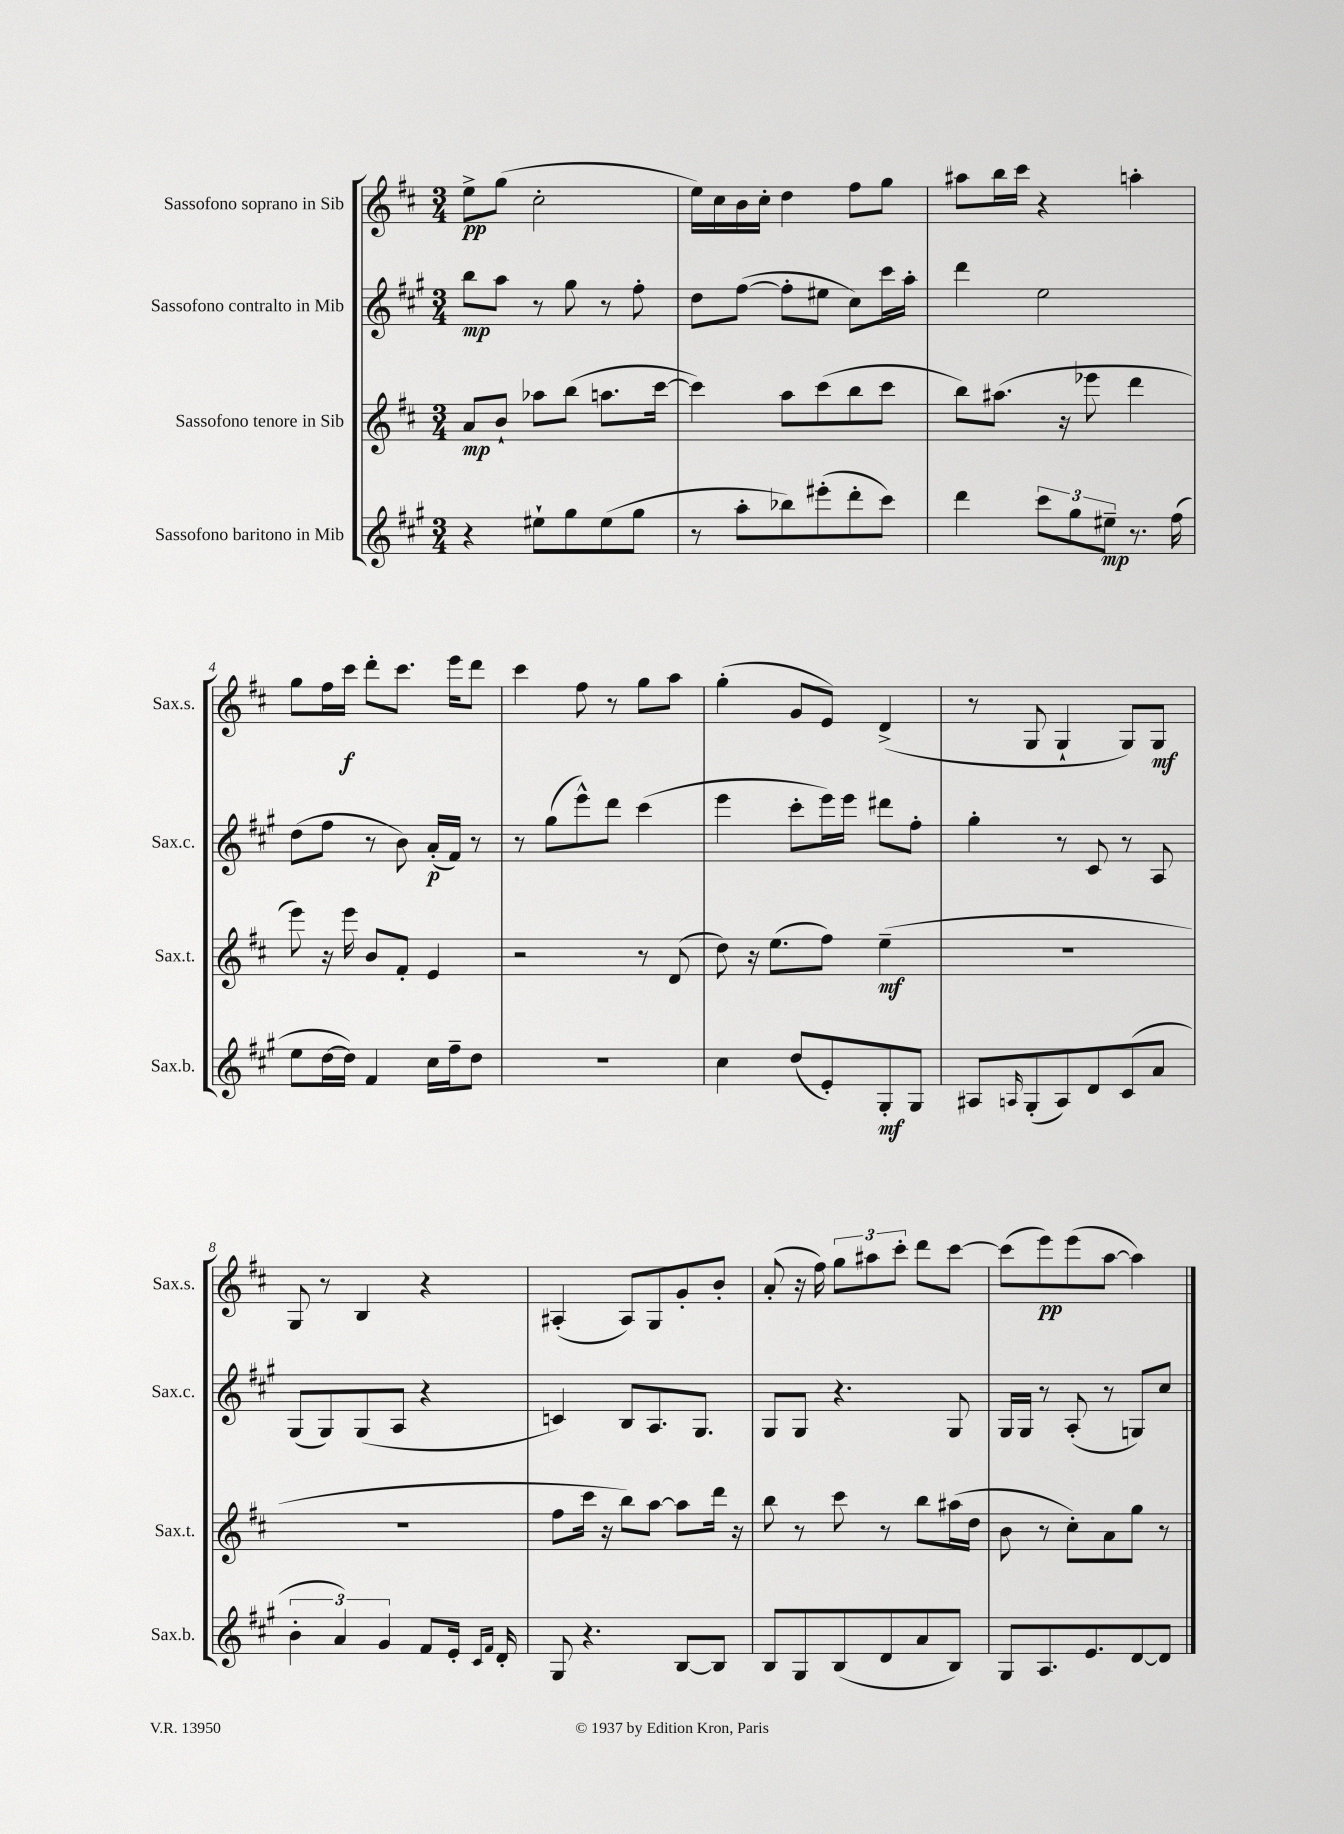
<<
\new StaffGroup <<
\new Staff = "s0" \with { instrumentName = "Sassofono soprano in Sib" shortInstrumentName = "Sax.s." } {
    \clef treble \key d \major \numericTimeSignature \time 3/4
    e''8->\pp g''8( cis''2-. |
    e''16) cis''16 b'16 cis''16-. d''4 fis''8 g''8 |
    ais''8 b''16 cis'''16 r4 a''4-. |
    g''8 fis''16 cis'''16\f d'''8-. cis'''8. e'''16 d'''8 |
    cis'''4 fis''8 r8 g''8 a''8 |
    g''4-.( g'8 e'8) d'4->( |
    r8 g8 g4-! g8) g8\mf |
    g8 r8 b4 r4 |
    ais4-.( ais8) g8 g'8-. b'8-. |
    a'8-.( r16 fis''16) \tuplet 3/2 { g''8 ais''8 cis'''8-. } d'''8 cis'''8~ |
    cis'''8( e'''8\pp) e'''8( a''8~ a''4) \bar "|." |
}
\new Staff = "s1" \with { instrumentName = "Sassofono contralto in Mib" shortInstrumentName = "Sax.c." } {
    \clef treble \key a \major \numericTimeSignature \time 3/4
    b''8\mp a''8 r8 gis''8 r8 fis''8-. |
    d''8 fis''8~( fis''8-. eis''8 cis''8) cis'''16 a''16-. |
    d'''4 e''2 |
    d''8( fis''8 r8 b'8) a'16-.\p( fis'16) r8 |
    r8 gis''8( e'''8-^) d'''8 cis'''4( |
    e'''4 cis'''8-. e'''16) e'''16 dis'''8 fis''8-. |
    gis''4-. r8 cis'8 r8 a8 |
    gis8( gis8) gis8( a8 r4 |
    c'4) b8 a8. gis8. |
    gis8 gis8 r4. gis8 |
    gis16 gis16 r8 a8-.( r8 g8) cis''8 \bar "|." |
}
\new Staff = "s2" \with { instrumentName = "Sassofono tenore in Sib" shortInstrumentName = "Sax.t." } {
    \clef treble \key d \major \numericTimeSignature \time 3/4
    a'8\mp b'8-! aes''8 b''8( a''8. cis'''16~ |
    cis'''4) a''8 cis'''8( b''8 cis'''8 |
    b''8) ais''8.( r16 ees'''8 d'''4 |
    e'''8) r16 e'''16 b'8 fis'8-. e'4 |
    r2 r8 d'8( |
    d''8) r16 e''8.( fis''8) e''4--\mf( |
    R2. |
    R2. |
    fis''8 cis'''16 r16 b''8) a''8~ a''8 d'''16 r16 |
    b''8 r8 cis'''8 r8 b''8 ais''16( d''16 |
    b'8 r8 cis''8-.) a'8 g''8 r8 \bar "|." |
}
\new Staff = "s3" \with { instrumentName = "Sassofono baritono in Mib" shortInstrumentName = "Sax.b." } {
    \clef treble \key a \major \numericTimeSignature \time 3/4
    r4 eis''8-! gis''8 eis''8( gis''8 |
    r8 a''8-. bes''8) eis'''8-.( d'''8-. cis'''8) |
    d'''4 \tuplet 3/2 { cis'''8 gis''8 eis''8--\mp } r8. fis''16( |
    e''8 d''16~ d''16) fis'4 cis''16 fis''16-- d''8 |
    R2. |
    cis''4 d''8( e'8-.) gis8-.\mf gis8 |
    ais8 \grace { a16 } gis8-.( a8) d'8 cis'8( a'8 |
    \tuplet 3/2 { b'4-. a'4) gis'4 } fis'8 e'16-. \grace { cis'16 fis'16 } d'16-. |
    gis8 r4. b8~ b8 |
    b8 gis8 b8( d'8 a'8 b8) |
    gis8 a8. e'8. d'8~ d'8 \bar "|." |
}
>>
>>
